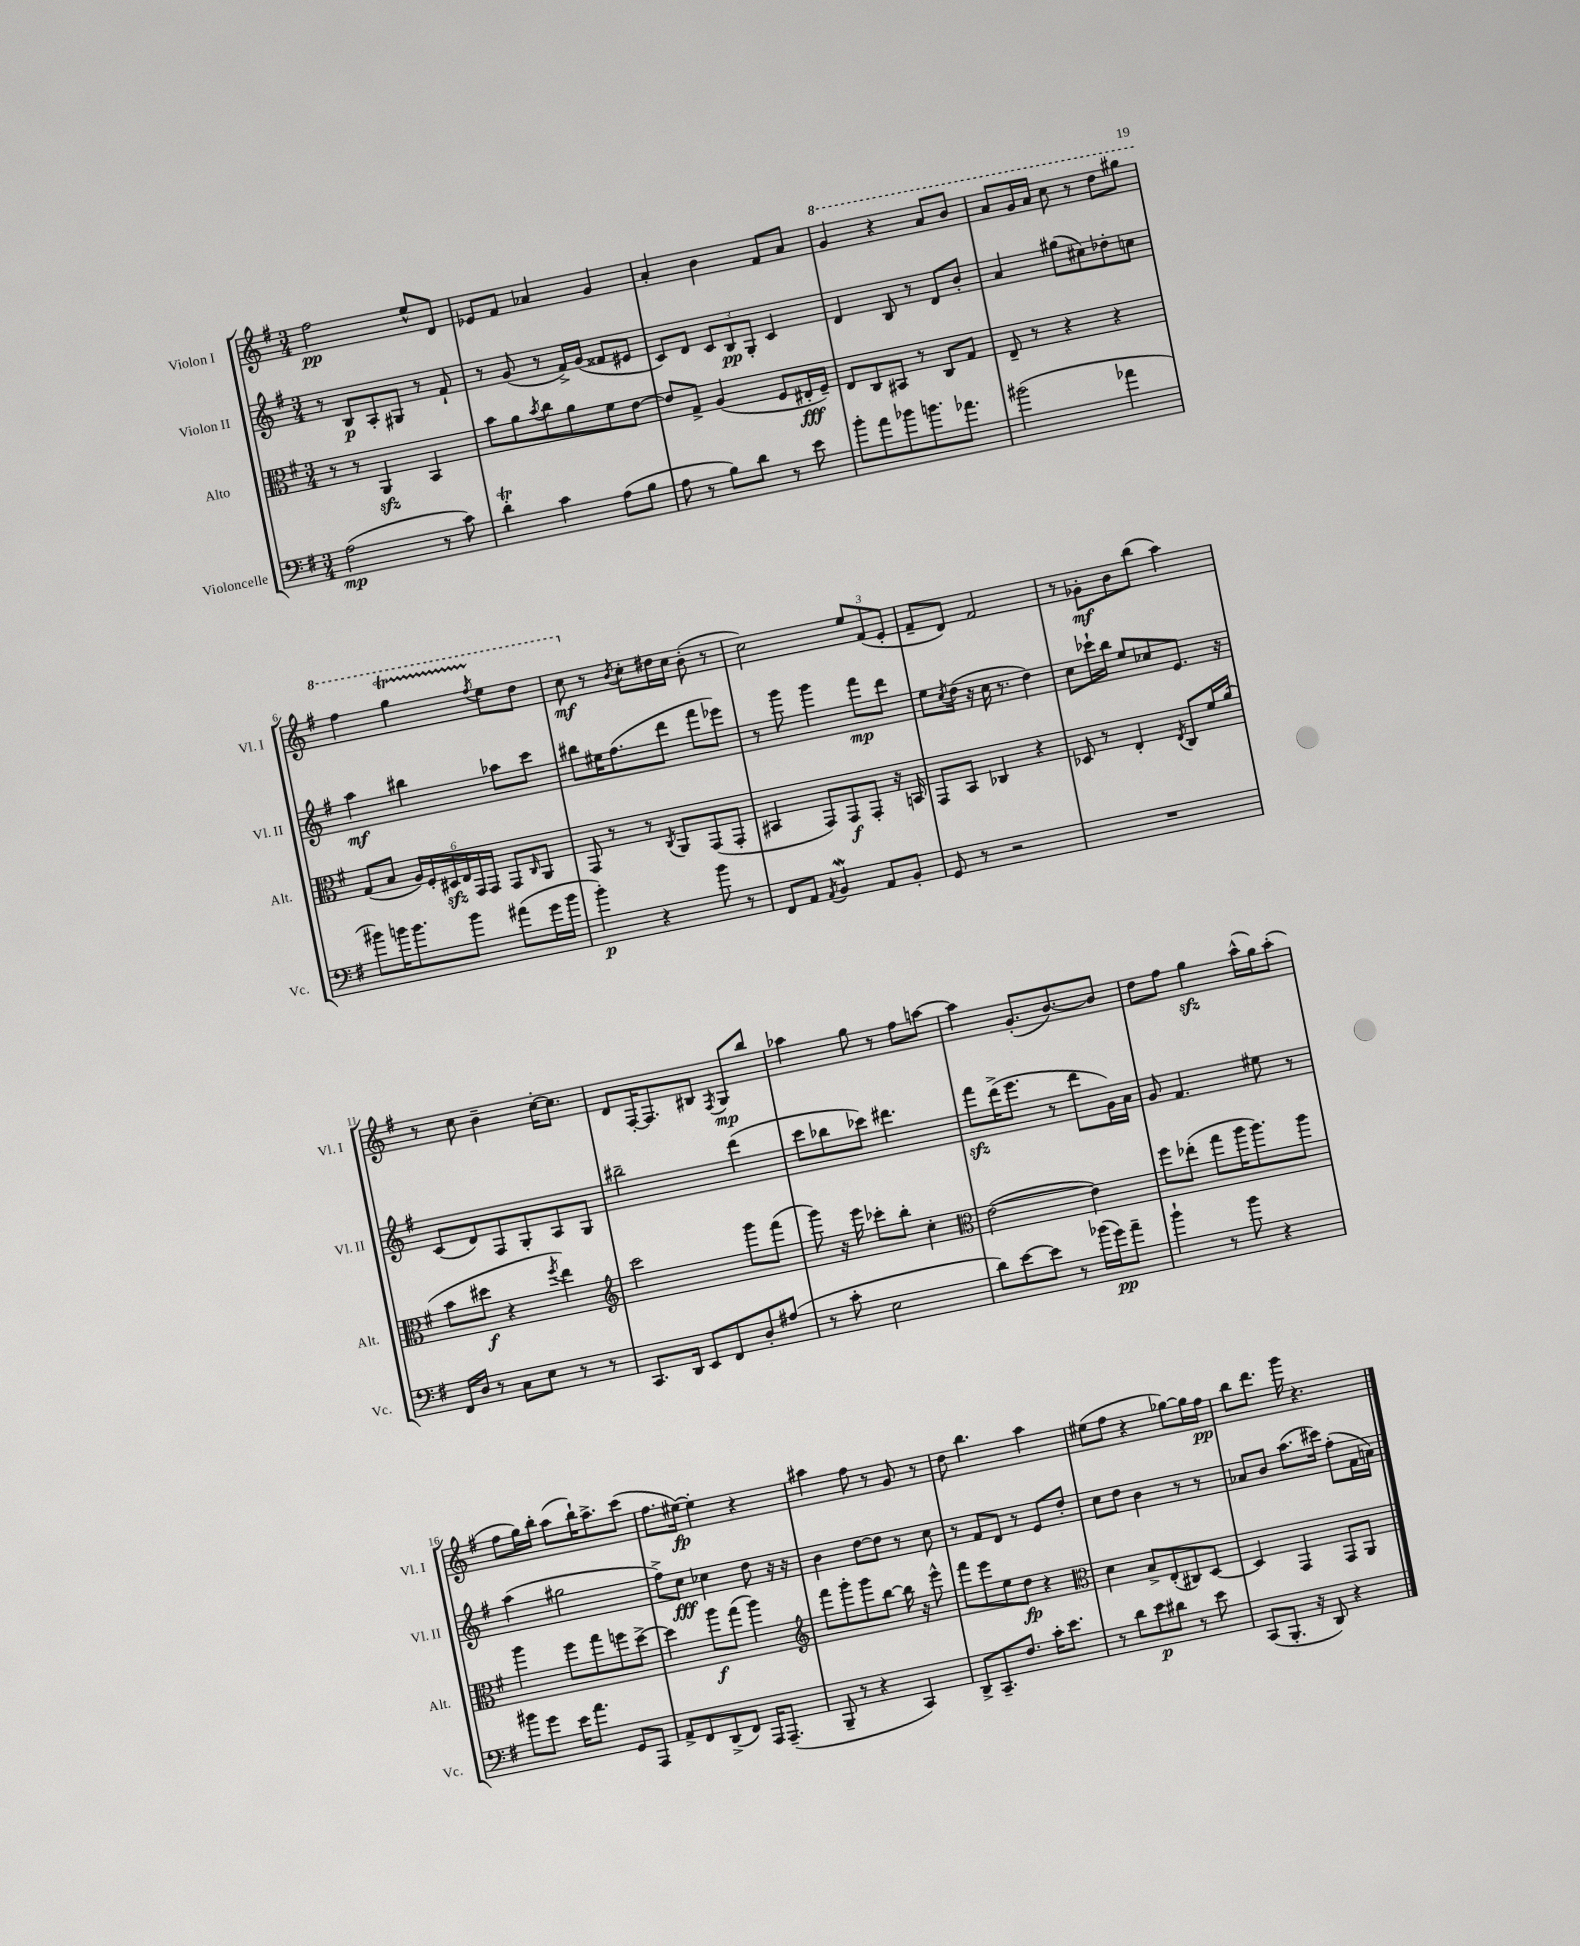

**kern	**dynam	**kern	**dynam	**kern	**dynam	**kern	**dynam
*part4	*part4	*part3	*part3	*part2	*part2	*part1	*part1
*staff4	*staff4	*staff3	*staff3	*staff2	*staff2	*staff1	*staff1
*I"Violoncelle	*	*I"Alto	*	*I"Violon II	*	*I"Violon I	*
*I'Vc.	*	*I'Alt.	*	*I'Vl. II	*	*I'Vl. I	*
*clefF4	*	*clefC3	*	*clefG2	*	*clefG2	*
*k[f#]	*	*k[f#]	*	*k[f#]	*	*k[f#]	*
*M3/4	*	*M3/4	*	*M3/4	*	*M3/4	*
=1	=1	=1	=1	=1	=1	=1	=1
(2A\	mp	8r	.	8r	.	2ff#\	pp
.	.	8r	.	8B/L	p	.	.
.	.	4AAzz/	.	8A'/	.	.	.
.	.	.	.	8G#X/J	.	.	.
8r	.	4BB/	.	8r	.	8ee^^/L	.
8c\)	.	.	.	8f#`/	.	8d/J	.
=2	=2	=2	=2	=2	=2	=2	=2
4dT'\	.	8b\L	.	8r	.	8e-X/L	.
.	.	8a\	.	(8g/	.	8f#/J	.
.	.	8qb/	.	.	.	.	.
4c\	.	8cc\	.	8r	.	4a-X/	.
.	.	8a\	.	16f#^/LL)	.	.	.
.	.	.	.	(16g/JJ	.	.	.
(8A\L	.	8f#\	.	8f##X/L	.	4g/	.
8B\J	.	[8e\J	.	8e#X/J	.	.	.
=3	=3	=3	=3	=3	=3	=3	=3
8A\	.	8e/L]	.	8c/L)	.	4a'/	.
8r	.	8G^/J	.	8d/J	.	.	.
8B\L)	.	(4A/	.	12c/L	.	4b\	.
.	.	.	.	12B/	pp	.	.
8d\J	.	.	.	.	.	.	.
.	.	.	.	12G'/J	.	.	.
8r	.	8F#/L	.	4c/	.	8f#/L	.
8e\	.	16E#X'/L	fff	.	.	8a/J	.
.	.	16F#~/JJ)	.	.	.	.	.
=4	=4	=4	=4	=4	=4	=4	=4
*	*	*	*	*	*	*8va	*
8b'\L	.	8E/L	.	4d/	.	4gg/	.
8a\	.	8C/	.	.	.	.	.
8b-X\	.	8BB#X/J	.	8B/	.	4r	.
8.bn\	.	8r	.	8r	.	.	.
.	.	8C/L	.	8d/L	.	8aa/L	.
8.a-X\J	.	.	.	.	.	.	.
.	.	8G/J	.	8b'/J	.	8bb/J	.
=5	=5	=5	=5	=5	=5	=5	=5
(2b#X\	.	8E~/	.	4a/	.	8aa/L	.
.	.	8r	.	.	.	16gg/L	.
.	.	.	.	.	.	16aa/JJ	.
.	.	4r	.	(8gg#X\L	.	8ccc\	.
.	.	.	.	8cc#X\)	.	8r	.
4a-X\	.	4r	.	8dd-X'\	.	8ddd\L	.
.	.	.	.	8ccn\J	.	8ggg#X\J	.
!!LO:LB:g=z
=6	=6	=6	=6	=6	=6	=6	=6
8b#X\L)	.	(8G/L	.	4aa\	mf	4fff#\	.
16bn\K	.	8B/J	.	.	.	.	.
8.b\	.	.	.	.	.	.	.
.	.	24A/LL)	.	4bb#X\	.	4gggT\	.
.	.	24F#'/	.	.	.	.	.
.	.	24D#Xzz/	.	.	.	.	.
8b\J	.	24E/	.	.	.	.	.
.	.	24GG/	.	.	.	.	.
.	.	24GG/JJ	.	.	.	.	.
.	.	.	.	.	.	8qfff#/	.
(8a#X\L	.	8GG/L	.	8aa-X\L	.	8eee\L	.
.	.	16qqC/	.	.	.	.	.
16g\L	.	8AA/J	.	8ccc\J	.	8ddd\J	.
16b\JJ	.	.	.	.	.	.	.
=7	=7	=7	=7	=7	=7	=7	=7
4b'\)	p	8GG/	.	8bb#X\L	.	8ccc\	mf
*	*	*	*	*	*	*X8va	*
.	.	8r	.	16ee#X\K	.	8r	.
.	.	.	.	(8.ff#\	.	.	.
.	.	.	.	.	.	8qb/	.
4r	.	8r	.	.	.	8cc'\L	.
.	.	8qC/	.	.	.	.	.
.	.	8AA/L	.	8ddd\J	.	16dd#X\L	.
.	.	.	.	.	.	16cc\JJ	.
8b\	.	(8GG/	.	8fff#\L	.	(8b'\	.
8r	.	8GG'/J	.	8eee-X\J)	.	8r	.
=8	=8	=8	=8	=8	=8	=8	=8
8FF#/L	.	4BB#X/	.	8r	.	2cc\)	.
8AA/J	.	.	.	8ggg\	.	.	.
8qAA/	.	.	.	.	.	.	.
4BBW/	.	8GG/L)	.	4ggg\	.	.	.
.	.	8GG/	f	.	.	.	.
8AA/L	.	8GG'/J	.	8fff#\L	mp	12ee/L	.
.	.	.	.	.	.	(12f#/	.
8BB'/J	.	16r	.	8ddd\J	.	.	.
.	.	.	.	.	.	12e'/J	.
.	.	16BBn/	.	.	.	.	.
=9	=9	=9	=9	=9	=9	=9	=9
8GG/	.	8GG/L	.	8ee\L	.	8f#~/L	.
.	.	.	.	8qcc/	.	.	.
8r	.	8BB/J	.	(16dd\Jk	.	8d/J)	.
.	.	.	.	16r	.	.	.
2r	.	4C-X/	.	16cc\	.	2f#/	.
.	.	.	.	8.r	.	.	.
.	.	4r	.	4dd\)	.	.	.
=10	=10	=10	=10	=10	=10	=10	=10
2.r	.	8D-X/	.	8cc\L	.	8r	.
.	.	8r	.	16ccc-X`\L	.	8g-X'\L	mf
.	.	.	.	16bb\JJ	.	.	.
.	.	4E'/	.	8ee/L	.	8b\	.
.	.	.	.	8cc-X/	.	(8bb\J	.
.	.	8qE/	.	.	.	.	.
.	.	8C/L	.	8.e/J	.	4aa\)	.
.	.	16f#/L	.	.	.	.	.
.	.	(16a/JJ	.	16r	.	.	.
!!LO:LB:g=z
=11	=11	=11	=11	=11	=11	=11	=11
16FF#/LL	.	8b\L	.	(8c/L	.	8r	.
16D/JJ	.	.	.	.	.	.	.
8r	.	8dd#X\J	f	8d/)	.	8cc\	.
8C\L	.	4r	.	8F#/	.	4b~\	.
8E\J	.	.	.	8G'/	.	.	.
.	.	8qff#/	.	.	.	.	.
8r	.	4ee\)	.	8A/	.	[16cc'\KL	.
.	.	.	.	.	.	8.cc\J]	.
8r	.	.	.	8G/J	.	.	.
=12	=12	=12	=12	=12	=12	=12	=12
*	*	*clefG2	*	*	*	*	*
8.CC/L	.	2ccc\	.	2bb#X~\	.	8d/L	.
.	.	.	.	.	.	[16F#'/K	.
16DD/Jk	.	.	.	.	.	8.F#/]	.
8EE/L	.	.	.	.	.	.	.
8FF#/	.	.	.	.	.	8B#X/J	.
.	.	.	.	.	.	8qF#/	.
8D'/	.	8ggg\L	.	(4ddd\	.	8G/L	mp
(8A#X/J	.	(8fff#\J	.	.	.	8bb/J	.
=13	=13	=13	=13	=13	=13	=13	=13
8r	.	8ggg\)	.	8ccc\L	.	4aa-X\	.
8c'\	.	16r	.	8bb-X\	.	.	.
.	.	16eee\	.	.	.	.	.
2E\	.	8ccc-X'\L	.	8ccc-X\J)	.	8gg\	.
.	.	8bb'\J	.	4.ddd#X\	.	8r	.
.	.	4cc'\	.	.	.	8ff#\L	.
.	.	.	.	.	.	[8aan\J	.
=14	=14	=14	=14	=14	=14	=14	=14
*	*	*clefC3	*	*	*	*	*
8d\L)	.	([2e\	.	8fff#zz\L	.	4aa\]	.
[8e\	.	.	.	(16ddd^\K	.	.	.
.	.	.	.	8.eee\J	.	.	.
8e\J]	.	.	.	.	.	(8.g'/L	.
8r	.	.	.	8r	.	.	.
.	.	.	.	.	.	[8.b/)	.
(16b-X\LL	.	4e\])	.	8ddd\L	.	.	.
16g\J)	pp	.	.	.	.	.	.
8a~\J	.	.	.	16g\L)	.	8b/J]	.
.	.	.	.	16a\JJ	.	.	.
=15	=15	=15	=15	=15	=15	=15	=15
4b`\	.	8ff#\L	.	8g/	.	8dd\L	.
.	.	(8ee-X'\J	.	4.f#/	.	8ff#\J	.
8r	.	8gg\L	.	.	.	4ggzz\	.
8b\	.	16aa\K	.	.	.	.	.
.	.	8.aa\)	.	.	.	.	.
4r	.	.	.	8ee#X\	.	(16aa^^\LL	.
.	.	.	.	.	.	16gg\J)	.
.	.	8aa\J	.	8r	.	(8aa'\J	.
!!LO:LB:g=z
=16	=16	=16	=16	=16	=16	=16	=16
8b#X\L	.	4aa\	.	(4aa\	.	8ff#\L	.
8g\J	.	.	.	.	.	16gg\L)	.
.	.	.	.	.	.	16bb'\JJ	.
16e\KL	.	8ff#\L	.	2gg#X\	.	(8aa\L	.
8.a\J	.	.	.	.	.	.	.
.	.	8gg\	.	.	.	16bb`\K)	.
.	.	.	.	.	.	8.aa^\	.
8GG/L	.	8ffn\	.	.	.	.	.
8AAA/J	.	[8dd^\J	.	.	.	(8ccc\J	.
=17	=17	=17	=17	=17	=17	=17	=17
8AA^/L	.	4dd\]	.	8ff#^\L)	.	8.ff#\L	.
8FF#/	.	.	.	8cc\J	fff	.	.
.	.	.	.	.	.	[16ee#X\Jk)	fp
(8DD^/	.	8aa\L	f	4cc-X\	.	4ee#'\]	.
8FF#/J)	.	(8gg\J	.	.	.	.	.
16AAA/KL	.	4aa\)	.	8dd\	.	4r	.
(8.AAA~/J	.	.	.	.	.	.	.
.	.	.	.	16r	.	.	.
.	.	.	.	16r	.	.	.
=18	=18	=18	=18	=18	=18	=18	=18
*	*	*clefG2	*	*	*	*	*
8BBB~/	.	8fff#\L	.	4b\	.	4aa#X\	.
8r	.	8ggg'\	.	.	.	.	.
4r	.	8ggg\	.	[8dd\L	.	8ff#\	.
.	.	[8bb\J	.	8dd\J]	.	8r	.
4CC/)	.	16bb\]	.	8r	.	8g/	.
.	.	16r	.	.	.	.	.
.	.	8eee^^\	.	8cc\	.	8r	.
=19	=19	=19	=19	=19	=19	=19	=19
8DD^/L	.	8fff#\L	.	8r	.	8dd\	.
8.CC~/	.	8eee\	.	8f#/L	.	4.bb\	.
.	.	8ee\	.	8d/J	.	.	.
8.F#/J	.	.	.	.	.	.	.
.	.	8dd\J	fp	8r	.	.	.
16c'\KL	.	4r	.	8e/L	.	4aa\	.
8.e\J	.	.	.	.	.	.	.
.	.	.	.	8dd'/J	.	.	.
=20	=20	=20	=20	=20	=20	=20	=20
*	*	*clefC3	*	*	*	*	*
8r	.	4d\	.	8cc\L	.	(8ee#X\L	.
8d\L	.	.	.	8dd\J	.	8ff#\J	.
8e\	p	8B^/L	.	4b\	.	4r	.
8d#X\J	.	(8E'/	.	.	.	.	.
8r	.	8C#X/)	.	8r	.	[8gg-X\L)	.
8e\	.	[8D/J	.	8r	.	16gg-\L]	.
.	.	.	.	.	.	16ff#\JJ	pp
=21	=21	=21	=21	=21	=21	=21	=21
(8CC/L	.	4D/]	.	8a-X/L	.	8bb\L	.
8.BBB'/J	.	.	.	8b/J	.	8.ddd\J	.
.	.	4GG/	.	(8.aa\L	.	.	.
16r	.	.	.	.	.	16ggg\	.
8DD/)	.	.	.	.	.	4.r	.
.	.	.	.	16ccc#X\Jk)	.	.	.
4r	.	8GG/L	.	(8ff#'\L	.	.	.
.	.	8AA/J	.	16f#\L	.	.	.
.	.	.	.	16an\JJ)	.	.	.
==	==	==	==	==	==	==	==
*-	*-	*-	*-	*-	*-	*-	*-
